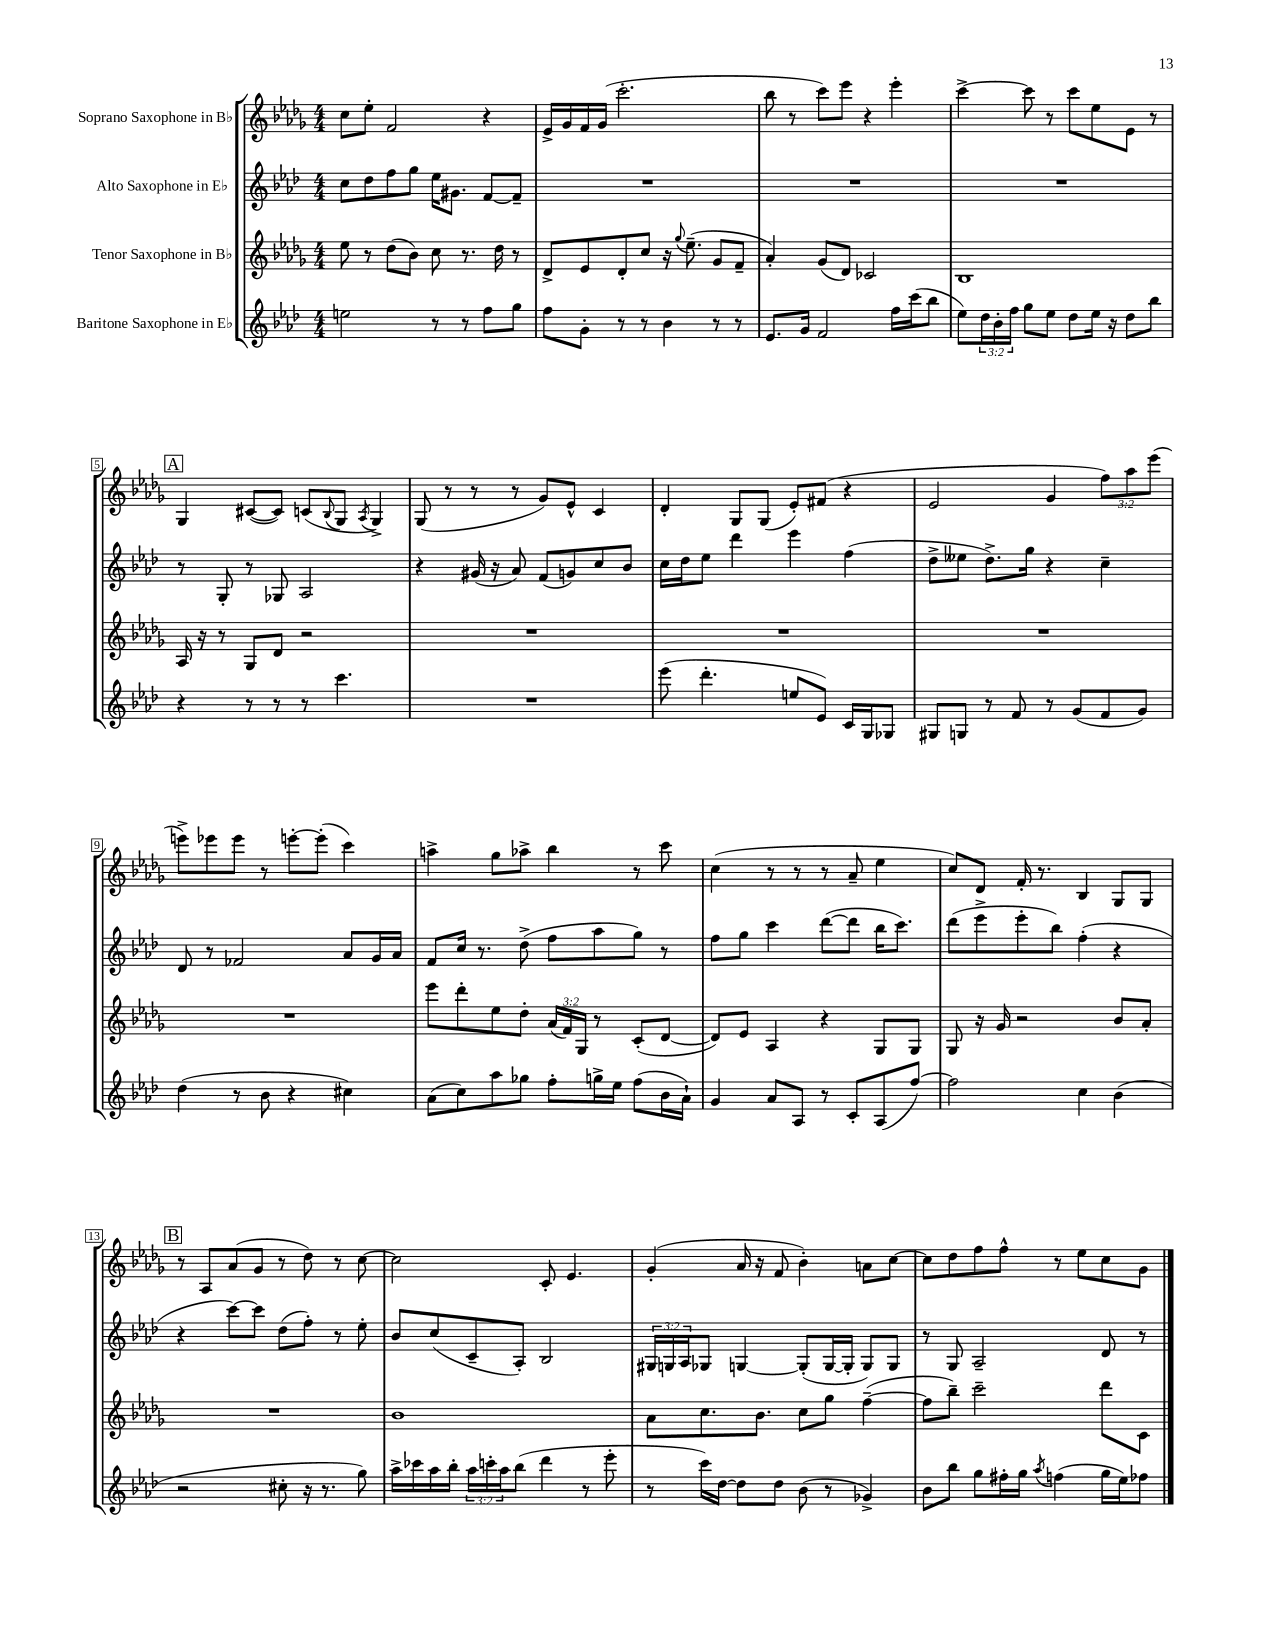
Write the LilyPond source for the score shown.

<<
\new StaffGroup <<
\new Staff = "s0" \with { instrumentName = "Soprano Saxophone in Bb" } {
    \clef treble \key des \major \numericTimeSignature \time 4/4 \override Staff.TupletNumber.text = #tuplet-number::calc-fraction-text
    c''8 ees''8-. f'2 r4 |
    ees'16-> ges'16 f'16 ges'16( c'''2.-. |
    bes''8 r8 c'''8) ees'''8 r4 ees'''4-. |
    c'''4~-> c'''8 r8 c'''8 ees''8 ees'8 r8 |
    \mark \markup { \box "A" } ges4 cis'8~( cis'8) c'8( \appoggiatura { bes8 } ges8 \acciaccatura { aes8 } ges4->) |
    ges8( r8 r8 r8 ges'8) ees'8-^ c'4 |
    des'4-. ges8 ges8( ees'8-.) fis'8( r4 |
    ees'2 ges'4 \tuplet 3/2 { f''8) aes''8 ees'''8( } |
    e'''8->) ees'''8 ees'''8 r8 e'''8~-. e'''8-.( c'''4) |
    a''4-> ges''8 aes''8-> bes''4 r8 c'''8 |
    c''4( r8 r8 r8 aes'8-- ees''4 |
    c''8) des'8 f'16-. r8. bes4 ges8 ges8 |
    \mark \markup { \box "B" } r8 aes8 aes'8( ges'8 r8 des''8) r8 c''8~ |
    c''2 c'8-. ees'4. |
    ges'4-.( aes'16 r16 f'8 bes'4-.) a'8 c''8~ |
    c''8 des''8 f''8 f''8-^ r8 ees''8 c''8 ges'8 \bar "|." |
}
\new Staff = "s1" \with { instrumentName = "Alto Saxophone in Eb" } {
    \clef treble \key aes \major \numericTimeSignature \time 4/4 \override Staff.TupletNumber.text = #tuplet-number::calc-fraction-text
    c''8 des''8 f''8 g''8 ees''16 gis'8. f'8~ f'8-- |
    R1 |
    R1 |
    R1 |
    \mark \markup { \box "A" } r8 g8-. r8 ges8 aes2 |
    r4 gis'16( r16 aes'8) f'8( g'8) c''8 bes'8 |
    c''16 des''16 ees''8 des'''4 ees'''4 f''4( |
    des''8-> eeses''8 des''8.->) g''16 r4 c''4-- |
    des'8 r8 fes'2 aes'8 g'16 aes'16 |
    f'8 c''16 r8. des''8->( f''8 aes''8 g''8) r8 |
    f''8 g''8 c'''4 des'''8~( des'''8 bes''16 c'''8.) |
    des'''8( ees'''8-> ees'''8-. bes''8) f''4-.( r4 |
    \mark \markup { \box "B" } r4 c'''8~) c'''8 des''8( f''8-.) r8 ees''8-. |
    bes'8 c''8( c'8-- aes8-.) bes2 |
    \tuplet 3/2 { gis16 g16 aes16 } ges8 g4~ g8-.( g16~ g16-. g8) g8 |
    r8 g8 aes2-- des'8 r8 \bar "|." |
}
\new Staff = "s2" \with { instrumentName = "Tenor Saxophone in Bb" } {
    \clef treble \key des \major \numericTimeSignature \time 4/4 \override Staff.TupletNumber.text = #tuplet-number::calc-fraction-text
    ees''8 r8 des''8( bes'8) c''8 r8. des''16 r8 |
    des'8-> ees'8 des'8-. c''8 r16 \appoggiatura { ges''8 } ees''8.--( ges'8 f'8-- |
    aes'4-.) ges'8( des'8) ces'2 |
    bes1 |
    \mark \markup { \box "A" } aes16 r16 r8 ges8 des'8 r2 |
    R1 |
    R1 |
    R1 |
    R1 |
    ees'''8 des'''8-. ees''8 des''8-. \tuplet 3/2 { aes'16( f'16) ges16 } r8 c'8-.( des'8~ |
    des'8) ees'8 aes4 r4 ges8 ges8 |
    ges8 r16 ges'16 r2 bes'8 aes'8-. |
    \mark \markup { \box "B" } R1 |
    bes'1 |
    aes'8 c''8. bes'8. c''8 ges''8 f''4~--( |
    f''8 bes''8--) c'''2-- des'''8 c'8 \bar "|." |
}
\new Staff = "s3" \with { instrumentName = "Baritone Saxophone in Eb" } {
    \clef treble \key aes \major \numericTimeSignature \time 4/4 \override Staff.TupletNumber.text = #tuplet-number::calc-fraction-text
    e''2 r8 r8 f''8 g''8 |
    f''8 g'8-. r8 r8 bes'4 r8 r8 |
    ees'8. g'16 f'2 f''16 c'''16( bes''8 |
    ees''8) \tuplet 3/2 { des''16 bes'16-. f''16 } g''8 ees''8 des''8 ees''16 r16 des''8 bes''8 |
    \mark \markup { \box "A" } r4 r8 r8 r8 c'''4. |
    R1 |
    ees'''8( des'''4.-. e''8 ees'8) c'16 g16 ges8 |
    gis8 g8 r8 f'8 r8 g'8( f'8 g'8) |
    des''4( r8 bes'8 r4 cis''4) |
    aes'8( c''8) aes''8 ges''8 f''8-. g''16-> ees''16 f''8( bes'16 aes'16-!) |
    g'4 aes'8 aes8 r8 c'8-. aes8( f''8~) |
    f''2 c''4 bes'4( |
    \mark \markup { \box "B" } r2 cis''8-. r16 r8. g''8) |
    aes''16-> ces'''16 aes''16 bes''16-. \tuplet 3/2 { aes''16 c'''16-. aes''16 } bes''8( des'''4 r8 ees'''8-. |
    r8 c'''16) des''16~ des''8 des''8 bes'8( r8 ges'4->) |
    bes'8 bes''8 g''8 fis''16-. g''16 \acciaccatura { aes''8 } f''4( g''16 ees''16) fes''8 \bar "|." |
}
>>
>>
\layout { \context { \Score \override BarNumber.stencil = #(make-stencil-boxer 0.1 0.3 ly:text-interface::print) } }
